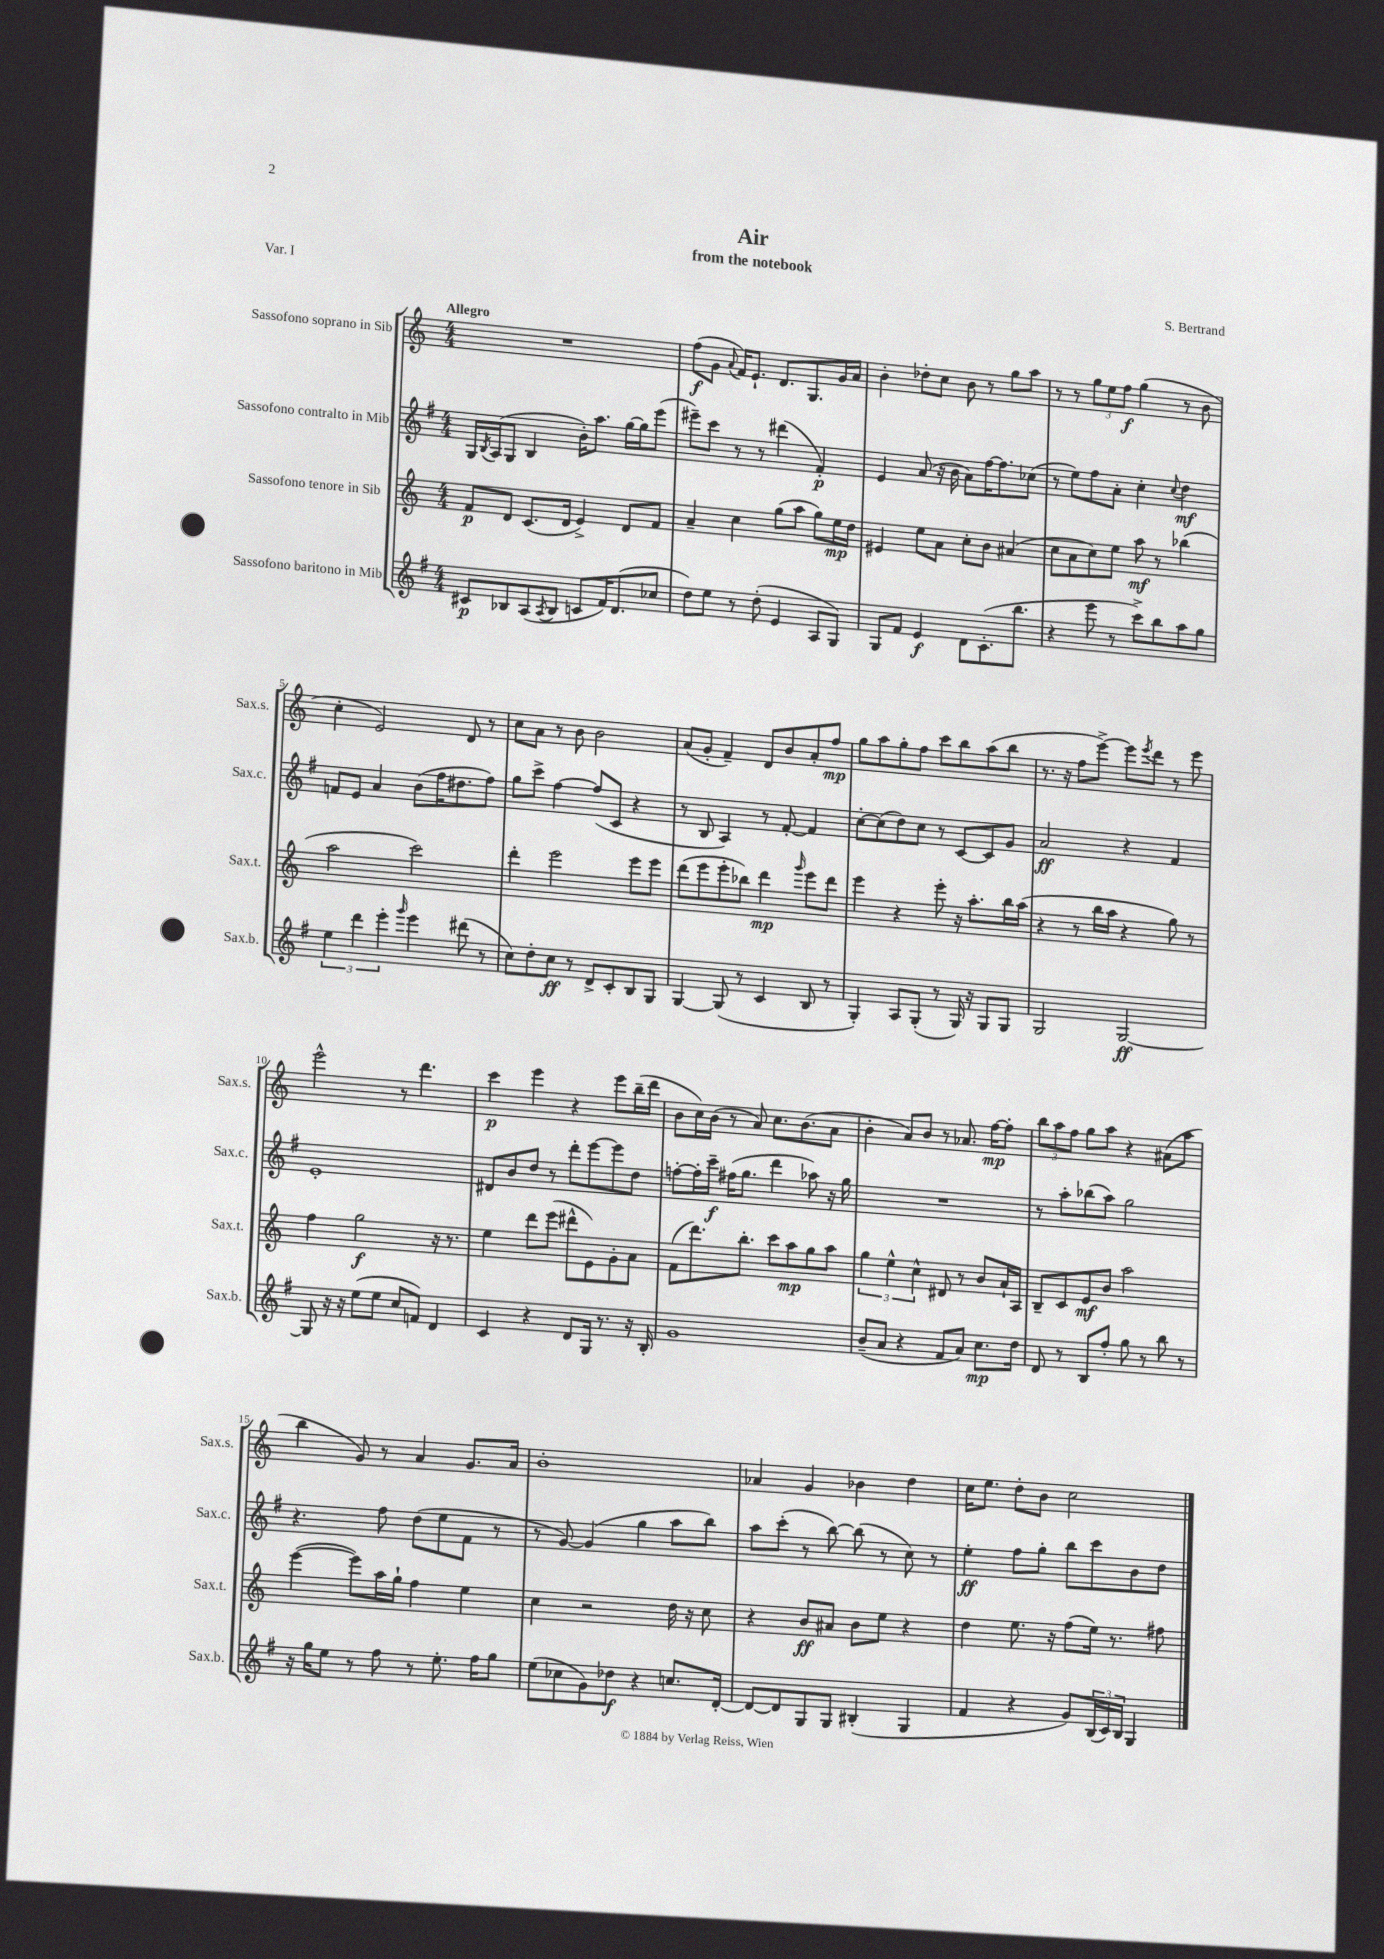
\header { title = "Air" composer = "S. Bertrand" subtitle = "from the notebook" piece = "Var. I" }
<<
\new StaffGroup <<
\new Staff = "s0" \with { instrumentName = "Sassofono soprano in Sib" shortInstrumentName = "Sax.s." } {
    \clef treble \key c \major \numericTimeSignature \time 4/4 \tempo "Allegro"
    R1 |
    f''8\f( g'8 \appoggiatura { a'8 } f'16) e'8.-! d'8. g8. g'16 a'16 |
    b'4-. des''8-. c''8 b'8 r8 g''8 a''8 |
    r8 r8 \tuplet 3/2 { g''8 e''8 f''8\f } g''4( r8 b'8 |
    c''4-. e'2) d'8 r8 |
    c''8 a'8 r8 b'8 b'2 |
    a'8( g'8-. f'4--) d'8 b'8 a'8-. f''8\mp |
    g''8 a''8 g''8-. f''8 c'''8 b''8 a''8( b''8 |
    r8. r16 f''8 e'''8~->) e'''8 \acciaccatura { e'''8 } d'''8 r8 e'''8 |
    e'''2-^ r8 d'''4. |
    c'''4\p e'''4 r4 e'''8 b''16--( d'''16 |
    b'8 c''16) b'16( r8 a'8) c''8. b'8.( a'8 |
    b'4-. a'8) b'8 r8 aes'8. f''16~\mp f''8-. |
    \tuplet 3/2 { b''8 a''8 f''8 } g''8 a''8 r4 ais'8( a''8 |
    b''4 g'8) r8 a'4 g'8. a'16 |
    b'1-. |
    aes'4 g'4 bes'4 d''4 |
    c''16 e''8. d''8-. b'8 c''2 \bar "|." |
}
\new Staff = "s1" \with { instrumentName = "Sassofono contralto in Mib" shortInstrumentName = "Sax.c." } {
    \clef treble \key g \major \numericTimeSignature \time 4/4
    g16 \acciaccatura { b8 } a16( g8 b4 b'16-.) a''8. g''16~ g''16 e'''8( |
    eis'''8--) c'''8 r8 r8 dis'''4( fis'4-.\p) |
    e'4 a'8( r16 b'16 a'8) fis''16~ fis''8. ces''8( |
    r8 e''8) fis''8 a'8-. c''4-. \appoggiatura { c''8 } d''4\mf |
    f'8 e'8 a'4 b'8( fis''16 dis''8. fis''8) |
    g''8 c'''8-> fis''4~ fis''8( c'8 r4 |
    r8 b8 a4) r8 fis'8~-. fis'4 |
    c''8~-. c''8( d''8) c''8 r8 c'8~ c'8 g'8 |
    a'2\ff r4 fis'4 |
    e'1-. |
    dis'8 b'8 d''8 r8 d'''8-. e'''8~ e'''8 d''8 |
    f''8~-. f''16-. c'''16--\f fis''16( g''8. d'''4 aes''8) r16 g''16 |
    R1 |
    r8 a''8-. bes''8( a''8) g''2 |
    r4. fis''8 d''8( e''8 fis'8 r8 |
    r8 g'8~) g'4( g''4 a''8 b''8) |
    a''8 c'''8-.( r8 b''8~) b''8( r8 c''8) r8 |
    e''4-.\ff fis''8 g''8-. b''8 c'''8 b'8 d''8 \bar "|." |
}
\new Staff = "s2" \with { instrumentName = "Sassofono tenore in Sib" shortInstrumentName = "Sax.t." } {
    \clef treble \key c \major \numericTimeSignature \time 4/4
    f'8\p d'8 c'8.( d'16 e'4->) d'8 f'8 |
    a'4-- c''4 g''8( a''8 g''8) e''16\mp d''16 |
    eis'4 e''8 a'8 c''8-. b'8 ais'4( |
    c''8 a'8 c''8) e''8 a''8\mf r8 bes''4( |
    a''2 c'''2) |
    d'''4-. e'''2 e'''8 e'''8 |
    d'''8( e'''8 e'''8-. bes''8) d'''4\mp \grace { g'''16 } e'''8 d'''8 |
    e'''4 r4 e'''8-. r16 a''8.-. b''16 a''16( |
    r4 r8 b''16 a''16 r4 g''8) r8 |
    f''4 g''2\f r16 r8. |
    e''4 d'''8 e'''8( dis'''8-^ e'8) g'8-. a'8 |
    f'8( d'''8.) b''8.-. c'''8 a''8\mp g''8 a''8 |
    \tuplet 3/2 { g''4 e''4-^ c''4-^ } dis'8 r8 b'8 a'16-! a16 |
    b8-- c'8 e'8\mf b'8 a''2 |
    e'''4~( e'''8) a''16 g''16-! f''4 e''4 |
    c''4 r2 d''16 r16 c''8 |
    r4 b'8\ff ais'8 b'8 e''8 r4 |
    d''4 e''8. r16 f''8( e''16) r8. fis''8 \bar "|." |
}
\new Staff = "s3" \with { instrumentName = "Sassofono baritono in Mib" shortInstrumentName = "Sax.b." } {
    \clef treble \key g \major \numericTimeSignature \time 4/4
    cis'8\p bes8 a8( \acciaccatura { a8 } bes8 c'8 fis'16) d'8.( ces''8 |
    d''8) e''8 r8 d''8-.( e'4 a8 g8) |
    g8 fis'8 e'4\f d'8 c'8.-.( b''8. |
    r4 e'''8 r8 c'''8->) b''8 a''8 g''8 |
    \tuplet 3/2 { e''4 d'''4 e'''4-. } \grace { g'''16 } e'''4 dis'''8( r8 |
    c''8) d''8-. c''8\ff r8 d'8-> c'8-. b8 g8 |
    g4~ g8( r8 c'4 b8 r8 |
    g4-.) a8 g8-.( r8 g16) r16 g8 g8 |
    g2 g2~\ff |
    g8 r16 r16 e''8( e''8 c''8 f'8) d'4 |
    c'4 r4 d'8 g16 r8. r16 b16-. |
    g'1 |
    b'8--( a'8 r4 fis'8 a'8) c''8.\mp d''16 |
    d'8 r8 b8 fis''8-. g''8 r8 b''8 r8 |
    r16 g''16 e''8 r8 fis''8 r8 e''8.-. fis''16 g''8 |
    e''8( ces''8 g'8) des''8\f r4 c''8. d'16~-. |
    d'8~ d'8 g8 g8 bis4-.( g4 |
    fis'4 r4 g'8) \tuplet 3/2 { b16( c'16) b16 } g4 \bar "|." |
}
>>
>>
